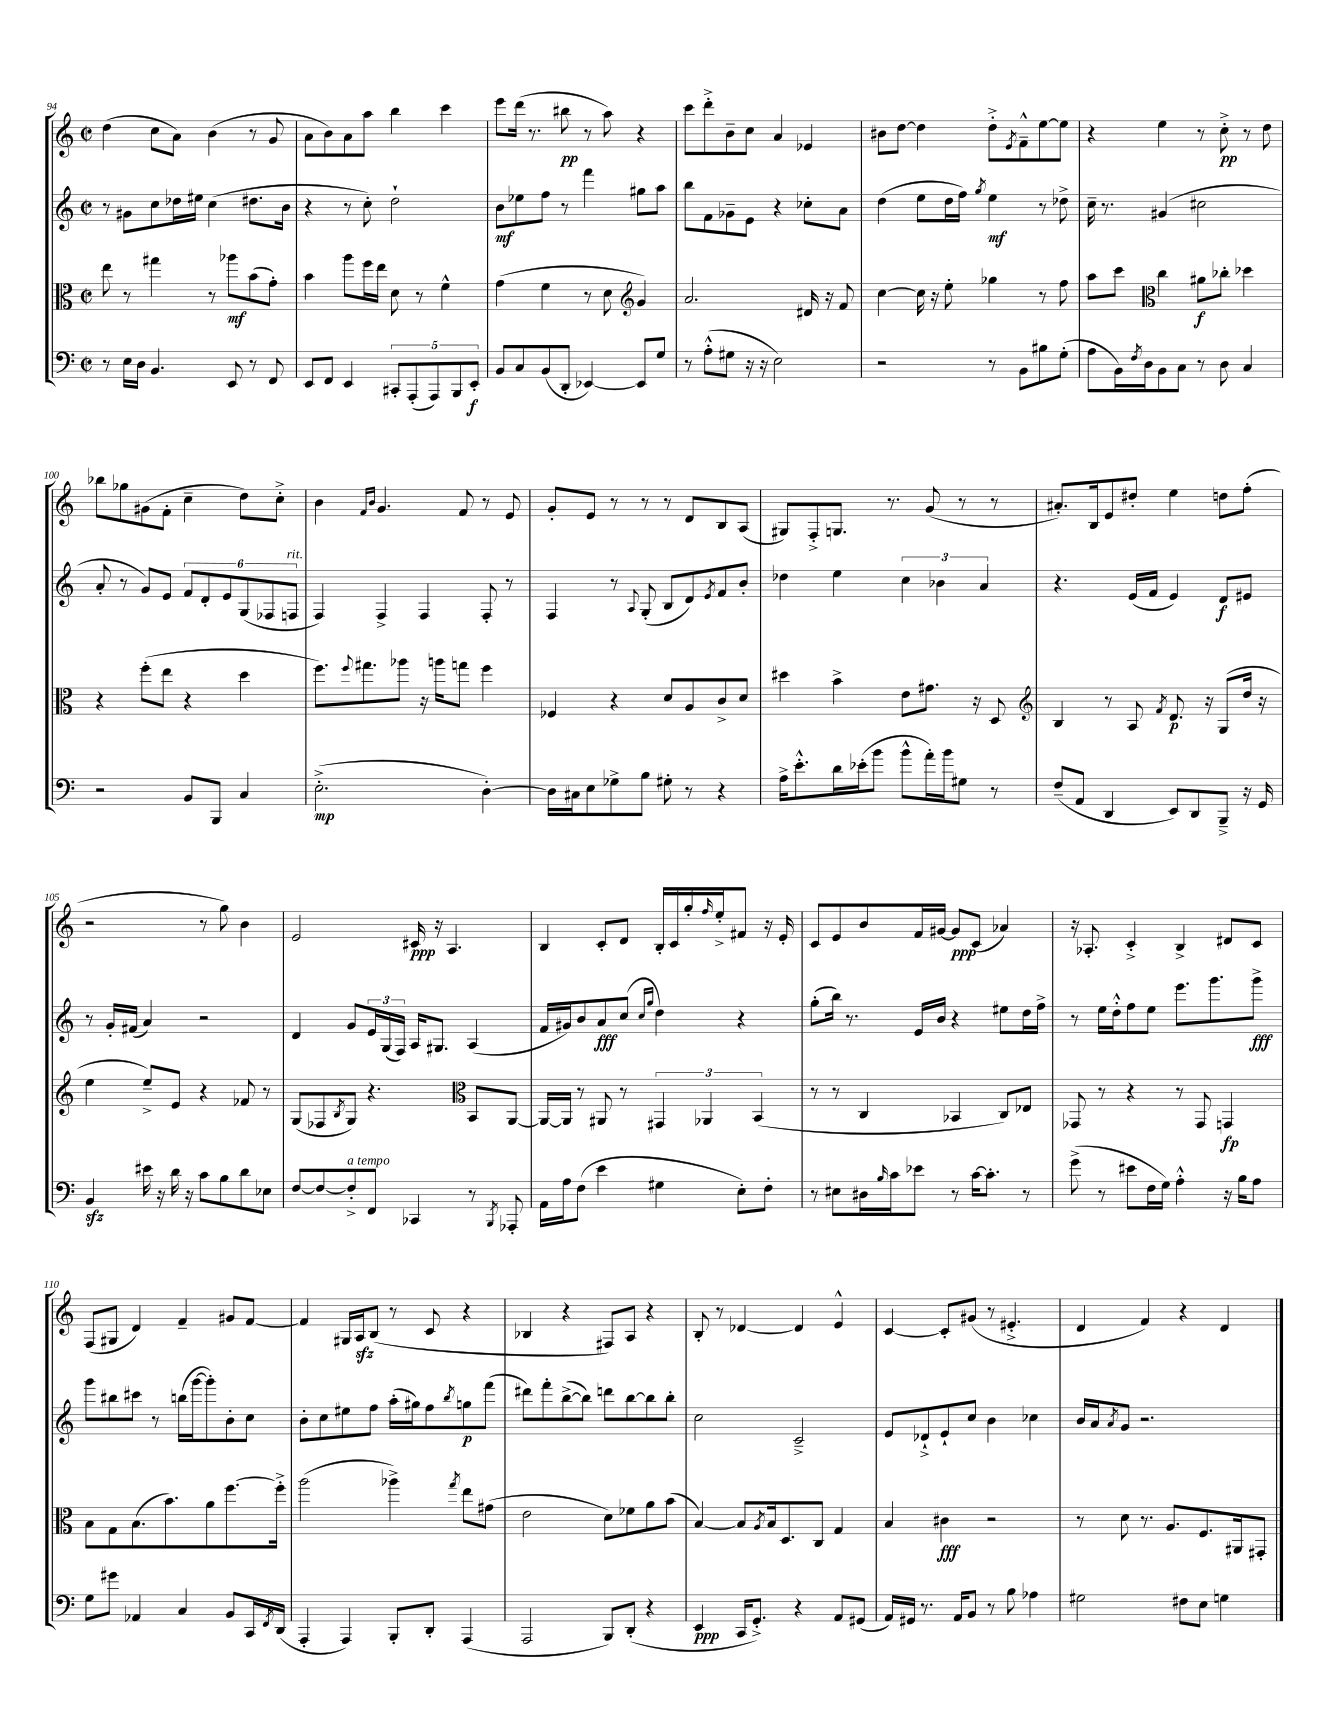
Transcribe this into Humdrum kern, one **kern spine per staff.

**kern	**dynam	**kern	**dynam	**kern	**dynam	**kern	**dynam
*part4	*part4	*part3	*part3	*part2	*part2	*part1	*part1
*staff4	*staff4	*staff3	*staff3	*staff2	*staff2	*staff1	*staff1
*clefF4	*	*clefC3	*	*clefG2	*	*clefG2	*
*k[]	*	*k[]	*	*k[]	*	*k[]	*
*M2/2	*	*M2/2	*	*M2/2	*	*M2/2	*
*met(c|)	*	*met(c|)	*	*met(c|)	*	*met(c|)	*
=94	=94	=94	=94	=94	=94	=94	=94
8r	.	8ee\	.	8r	.	(4dd\	.
16E\LL	.	8r	.	8g#X\L	.	.	.
16D\JJ	.	.	.	.	.	.	.
4.BB/	.	4gg#X\	.	8cc\	.	8cc\L	.
.	.	.	.	16dd-X\L	.	8a\J)	.
.	.	.	.	16ee#X\JJ	.	.	.
.	.	8r	.	(4cc\	.	(4b\	.
8EE/	.	8aa-X\L	mf	.	.	.	.
8r	.	(8b\	.	8.dd#X\L	.	8r	.
8FF/	.	8g'\J)	.	.	.	8g/	.
.	.	.	.	16b\Jk	.	.	.
=95	=95	=95	=95	=95	=95	=95	=95
8EE/L	.	4b\	.	4r	.	8a\L	.
8FF/J	.	.	.	.	.	8b\)	.
4EE/	.	8aa\L	.	8r	.	8a\	.
.	.	16ff\L	.	8cc'\)	.	8aa\J	.
.	.	16ee\JJ	.	.	.	.	.
10CC#X'/L	.	8d\	.	2dd`\	.	4bb\	.
(10AAA'/	.	.	.	.	.	.	.
.	.	8r	.	.	.	.	.
10AAA/)	.	.	.	.	.	.	.
.	.	4f^^\	.	.	.	4ccc\	.
10BBB/	.	.	.	.	.	.	.
10EE'/J	f	.	.	.	.	.	.
=96	=96	=96	=96	=96	=96	=96	=96
8BB/L	.	(4g\	.	8b\L	mf	8eee\L	.
8C/	.	.	.	8ee-X\	.	(16ddd\Jk	.
.	.	.	.	.	.	8.r	.
(8BB/	.	4f\	.	8ff\J	.	.	.
8DD'/J	.	.	.	8r	.	8bb#X\	pp
[4EE-X/)	.	8r	.	4fff\	.	8r	.
.	.	8d\	.	.	.	8aa\)	.
*	*	*clefG2	*	*	*	*	*
8EE-/L]	.	4g/)	.	8gg#X\L	.	4r	.
8G/J	.	.	.	8aa\J	.	.	.
=97	=97	=97	=97	=97	=97	=97	=97
8r	.	2.a/	.	8bb\L	.	8ccc\L	.
(8A'^^\L	.	.	.	8f\	.	8ddd'^\	.
8G#X\J	.	.	.	8g-X~\	.	8b~\	.
16r	.	.	.	8e\J	.	8cc\J	.
16r	.	.	.	.	.	.	.
2E\)	.	.	.	4r	.	4a/	.
.	.	16d#X/	.	8cc-X'\L	.	4e-X/	.
.	.	16r	.	.	.	.	.
.	.	8f/	.	8a\J	.	.	.
=98	=98	=98	=98	=98	=98	=98	=98
2r	.	[4cc\	.	(4dd\	.	8b#X\L	.
.	.	.	.	.	.	[8dd\J	.
.	.	16cc\]	.	8ee\L	.	4dd\]	.
.	.	16r	.	.	.	.	.
.	.	8ee'\	.	16dd\L	.	.	.
.	.	.	.	16ff\JJ)	.	.	.
.	.	.	.	8qgg/	.	.	.
8r	.	4gg-X\	.	4ee\	mf	8dd'^\L	.
.	.	.	.	.	.	8qe/	.
8BB\L	.	.	.	.	.	8f~^^\	.
8B#X\	.	8r	.	8r	.	[8ee\	.
(8G'\J	.	8ff\	.	8dd-X^\	.	8ee\J]	.
=99	=99	=99	=99	=99	=99	=99	=99
8A\L	.	8aa\L	.	16cc~\	.	4r	.
.	.	.	.	8.r	.	.	.
16BB\L)	.	8ccc\J	.	.	.	.	.
8qF/	.	.	.	.	.	.	.
16D\J	.	.	.	.	.	.	.
*	*	*clefC3	*	*	*	*	*
8BB\	.	4cc\	.	(4g#X/	.	4ee\	.
8C\J	.	.	.	.	.	.	.
8r	.	8a#X\L	f	2cc#X\	.	8r	.
8D\	.	8cc-X'\J	.	.	.	8cc'^\	pp
4C/	.	4dd-X\	.	.	.	8r	.
.	.	.	.	.	.	8dd\	.
!!LO:LB:g=z
=100	=100	=100	=100	=100	=100	=100	=100
2r	.	4r	.	8a'/	.	8bb-X\L	.
.	.	.	.	8r	.	8gg-X\	.
.	.	(8ff'\L	.	8g/L)	.	(8g#X\	.
.	.	8ee\J	.	8e/J	.	8f'\J	.
8BB/L	.	4r	.	12f/L	.	4cc~\	.
.	.	.	.	12d'/	.	.	.
8BBB/J	.	.	.	.	.	.	.
.	.	.	.	12e/	.	.	.
4C/	.	4dd\	.	(12G/	.	8dd\L)	.
.	.	.	.	12F-X/	.	.	.
.	.	.	.	.	.	8cc'^\J	.
!	!	!	!	!LO:TX:a:i:t=rit.	!	!	!
.	.	.	.	12Fn/J	.	.	.
=101	=101	=101	=101	=101	=101	=101	=101
(2.E'^\	mp	8.ff\L)	.	4F/)	.	4b\	.
.	.	8qqff/	.	.	.	.	.
.	.	8.gg#X\	.	.	.	.	.
.	.	.	.	.	.	16qqf/LL	.
.	.	.	.	.	.	16qqb/JJ	.
.	.	.	.	4F^/	.	4.g/	.
.	.	8aa-X\J	.	.	.	.	.
.	.	16r	.	4F/	.	.	.
.	.	16aan\KL	.	.	.	.	.
.	.	8ggn\J	.	.	.	8f/	.
[4D'\)	.	4ff\	.	8F'/	.	8r	.
.	.	.	.	8r	.	8e/	.
=102	=102	=102	=102	=102	=102	=102	=102
16D\LL]	.	4F-X/	.	4F/	.	8g'/L	.
16C#X\J	.	.	.	.	.	.	.
8E\	.	.	.	.	.	8e/J	.
8G-X^\	.	4r	.	8r	.	8r	.
.	.	.	.	8qqA/	.	.	.
8B\J	.	.	.	(8G'/	.	8r	.
8G#X'\	.	8d/L	.	8B/L	.	8r	.
8r	.	8A/	.	8d/)	.	8d/L	.
.	.	.	.	8qe/	.	.	.
4r	.	8c^/	.	8f/	.	8B/	.
.	.	8d/J	.	8b'/J	.	(8A/J	.
=103	=103	=103	=103	=103	=103	=103	=103
16A^\KL	.	4dd#X\	.	4dd-X\	.	8G#X/L)	.
8.e'^^\	.	.	.	.	.	.	.
.	.	.	.	.	.	8F'^/	.
16d\L	.	4b^\	.	4ee\	.	8.Gn/J	.
(16e-X'\J	.	.	.	.	.	.	.
8b\J	.	.	.	.	.	.	.
.	.	.	.	.	.	8.r	.
8b^^\L	.	8e\L	.	6cc\	.	.	.
16a'\L)	.	8.g#X\J	.	.	.	(8g/	.
.	.	.	.	6b-X\	.	.	.
16b\J	.	.	.	.	.	.	.
8G#X\J	.	.	.	.	.	8r	.
.	.	16r	.	.	.	.	.
.	.	.	.	6a/	.	.	.
8r	.	8D/	.	.	.	8r	.
=104	=104	=104	=104	=104	=104	=104	=104
*	*	*clefG2	*	*	*	*	*
(8F~/L	.	4B/	.	4.r	.	8.a#X'/L)	.
8AA/J	.	.	.	.	.	.	.
.	.	.	.	.	.	16B/k	.
4DD/	.	8r	.	.	.	8e/	.
.	.	8A/	.	(16e/LL	.	8dd#X'/J	.
.	.	.	.	16f/JJ	.	.	.
.	.	8qf/	.	.	.	.	.
8EE/L)	.	8.d/	p	4e/)	.	4ee\	.
8DD/	.	.	.	.	.	.	.
.	.	16r	.	.	.	.	.
8BBB~^/J	.	(8G/L	.	8d/L	f	8ddn\L	.
16r	.	16dd/Jk	.	8e#X/J	.	(8ff'\J	.
16GG/	.	16r	.	.	.	.	.
!!LO:LB:g=z
=105	=105	=105	=105	=105	=105	=105	=105
4BBzz/	.	4ee\	.	8r	.	2r	.
.	.	.	.	16g'/LL	.	.	.
.	.	.	.	(16f#X/JJ	.	.	.
16e#X\	.	8ee~^/L)	.	4a/)	.	.	.
16r	.	.	.	.	.	.	.
16d\	.	8e/J	.	.	.	.	.
16r	.	.	.	.	.	.	.
8c\L	.	4r	.	2r	.	8r	.
8B\	.	.	.	.	.	8gg\)	.
8d\	.	8f-X/	.	.	.	4b\	.
8E-X\J	.	8r	.	.	.	.	.
=106	=106	=106	=106	=106	=106	=106	=106
[8F/L	.	(8G/L	.	4d/	.	2e/	.
8F/_	.	8F-X/	.	.	.	.	.
.	.	8qB/	.	.	.	.	.
!LO:TX:a:i:t=a tempo	!	!	!	!	!	!	!
8F'^/]	.	8G/J)	.	8g/L	.	.	.
8FF/J	.	4.r	.	24e/L	.	.	.
.	.	.	.	(24G/	.	.	.
.	.	.	.	24F/JJ)	.	.	.
4CC-X/	.	.	.	16A/KL	.	16c#X/	ppp
.	.	.	.	8.G#X/J	.	16r	.
.	.	.	.	.	.	4.A/	.
*	*	*clefC3	*	*	*	*	*
8r	.	8BB/L	.	(4A/	.	.	.
8qBBB/	.	.	.	.	.	.	.
8AAA-X'/	.	[8AA/J	.	.	.	.	.
=107	=107	=107	=107	=107	=107	=107	=107
16AA\LL	.	16AA/LL_	.	16f/LL	.	4B/	.
16A\J	.	16AA/JJ]	.	16g#X/J)	.	.	.
(8F\J	.	8r	.	8b/	.	.	.
4e\	.	8AA#X/	.	8a/	fff	8c'/L	.
.	.	8r	.	(8cc/J	.	8d/J	.
.	.	.	.	16qqcc/LL	.	.	.
.	.	.	.	16qqgg/JJ	.	.	.
4G#X\	.	6GG#X/	.	4dd\)	.	16B'/LL	.
.	.	.	.	.	.	16c/	.
.	.	.	.	.	.	16gg'/	.
.	.	6AA-X/	.	.	.	.	.
.	.	.	.	.	.	16qqff/	.
.	.	.	.	.	.	16ee'^/J	.
8E'\L)	.	.	.	4r	.	8f#X/J	.
.	.	(6BB/	.	.	.	.	.
8F'\J	.	.	.	.	.	16r	.
.	.	.	.	.	.	16e'/	.
=108	=108	=108	=108	=108	=108	=108	=108
8r	.	8r	.	(8gg'\L	.	8c/L	.
8E#X\L	.	8r	.	16bb\Jk)	.	8e/	.
.	.	.	.	8.r	.	.	.
16D#X\L	.	4C/	.	.	.	8b/	.
16qqB/	.	.	.	.	.	.	.
16c\J	.	.	.	.	.	.	.
8e-X\J	.	.	.	16e/LL	.	16f/L	.
.	.	.	.	16b/JJ	.	[16g#X/JJ	.
8r	.	4BB-X/	.	4r	.	8g#/L]	ppp
[16c\KL	.	.	.	.	.	(8c/J	.
8.c'\J]	.	.	.	.	.	.	.
.	.	8C/L)	.	8ee#X\L	.	4a-X/)	.
8r	.	8E-X/J	.	16dd\L	.	.	.
.	.	.	.	16ff^\JJ	.	.	.
=109	=109	=109	=109	=109	=109	=109	=109
(8g^\	.	8GG-X/	.	8r	.	16r	.
.	.	.	.	.	.	8.A-X'/	.
8r	.	8r	.	16ee\LL	.	.	.
.	.	.	.	16dd'^^\J	.	.	.
8e#X\L	.	4r	.	8ff\	.	4c'^/	.
16F\L	.	.	.	8ee\J	.	.	.
16G\JJ)	.	.	.	.	.	.	.
4A'^^\	.	8r	.	8.eee\L	.	4B^/	.
.	.	8GG-/	.	.	.	.	.
.	.	.	.	8.ggg\	.	.	.
16r	.	4GGn/	fp	.	.	8d#X/L	.
16B\KL	.	.	.	.	.	.	.
8A\J	.	.	.	8ggg^\J	fff	8c/J	.
!!LO:LB:g=z
=110	=110	=110	=110	=110	=110	=110	=110
8G\L	.	8B\L	.	8ggg\L	.	(8F/L	.
8g#X\J	.	8G\	.	8bb#X\	.	8G#X/J	.
4AA-X/	.	(8.B\	.	8ccc#X\J	.	4d/)	.
.	.	.	.	8r	.	.	.
.	.	8.b\)	.	.	.	.	.
4C/	.	.	.	(16bbn\LL	.	4f~/	.
.	.	.	.	[16ggg\J	.	.	.
.	.	8a\	.	8ggg'\])	.	.	.
8BB/L	.	[8.ff\	.	8b'\	.	8g#X/L	.
16CC/L	.	.	.	8cc\J	.	[8f/J	.
8qFF/	.	.	.	.	.	.	.
(16DD/JJ	.	16ff'^\Jk]	.	.	.	.	.
=111	=111	=111	=111	=111	=111	=111	=111
4AAA'/	.	(2aa\	.	8b'\L	.	4f/]	.
.	.	.	.	8cc\	.	.	.
4AAA/)	.	.	.	8ee#X\	.	16G#X/LL	.
.	.	.	.	.	.	16Azz/J	.
.	.	.	.	8ff\J	.	(8B/J	.
8BBB'/L	.	4aa-X^\)	.	(16aa'\LL	.	8r	.
.	.	.	.	16gg#X\J)	.	.	.
8DD'/J	.	.	.	8ff\	.	8c/	.
.	.	8qgg/	.	8qbb/	.	.	.
(4AAA/	.	8ee\L	.	8ggn\	p	4r	.
.	.	(8g#X\J	.	(8fff\J	.	.	.
=112	=112	=112	=112	=112	=112	=112	=112
2AAA/	.	2e\	.	8ddd#X\L)	.	4B-X/	.
.	.	.	.	8fff'\	.	.	.
.	.	.	.	([8bb^\	.	4r	.
.	.	.	.	8bb\J])	.	.	.
8BBB/L)	.	8d\L)	.	8dddn\L	.	8F#X/L)	.
(8DD'/J	.	8f-X\	.	[8bb\	.	8A/J	.
4r	.	8a\	.	8bb\]	.	4r	.
.	.	(8b\J	.	8bb'\J	.	.	.
=113	=113	=113	=113	=113	=113	=113	=113
4EE/	ppp	[4B/)	.	2cc\	.	8B'/	.
.	.	.	.	.	.	8r	.
16CC/KL	.	8B/L]	.	.	.	[4d-X/	.
8.GG'^/J)	.	.	.	.	.	.	.
.	.	8qA/	.	.	.	.	.
.	.	16B/k	.	.	.	.	.
.	.	8.D/	.	.	.	.	.
4r	.	.	.	2c~^/	.	4d-/]	.
.	.	8C/J	.	.	.	.	.
8AA/L	.	4G/	.	.	.	4e^^/	.
(8GG#X/J	.	.	.	.	.	.	.
=114	=114	=114	=114	=114	=114	=114	=114
16AA/LL)	.	4B/	.	8e/L	.	[4c/	.
16GG#X/JJ	.	.	.	.	.	.	.
8.r	.	.	.	8d-X`^/	.	.	.
.	.	4c#X\	fff	8e`/	.	8c'/L]	.
16AA/KL	.	.	.	.	.	.	.
8BB/J	.	.	.	8cc/J	.	(8g#X/J	.
8r	.	2r	.	4b\	.	8r	.
8B\	.	.	.	.	.	4.e#X'^/	.
4A-X\	.	.	.	4cc-X\	.	.	.
=115	=115	=115	=115	=115	=115	=115	=115
2G#X\	.	8r	.	16b/LL	.	4d/	.
.	.	.	.	16a/J	.	.	.
.	.	.	.	8qa/	.	.	.
.	.	8d\	.	8g/J	.	.	.
.	.	8.r	.	2.r	.	4f/)	.
.	.	8.A/L	.	.	.	.	.
8F#X\L	.	.	.	.	.	4r	.
8E\J	.	8.F/	.	.	.	.	.
4Gn\	.	.	.	.	.	4d/	.
.	.	16AA#X/k	.	.	.	.	.
.	.	8GG#X'/J	.	.	.	.	.
==	==	==	==	==	==	==	==
*-	*-	*-	*-	*-	*-	*-	*-
